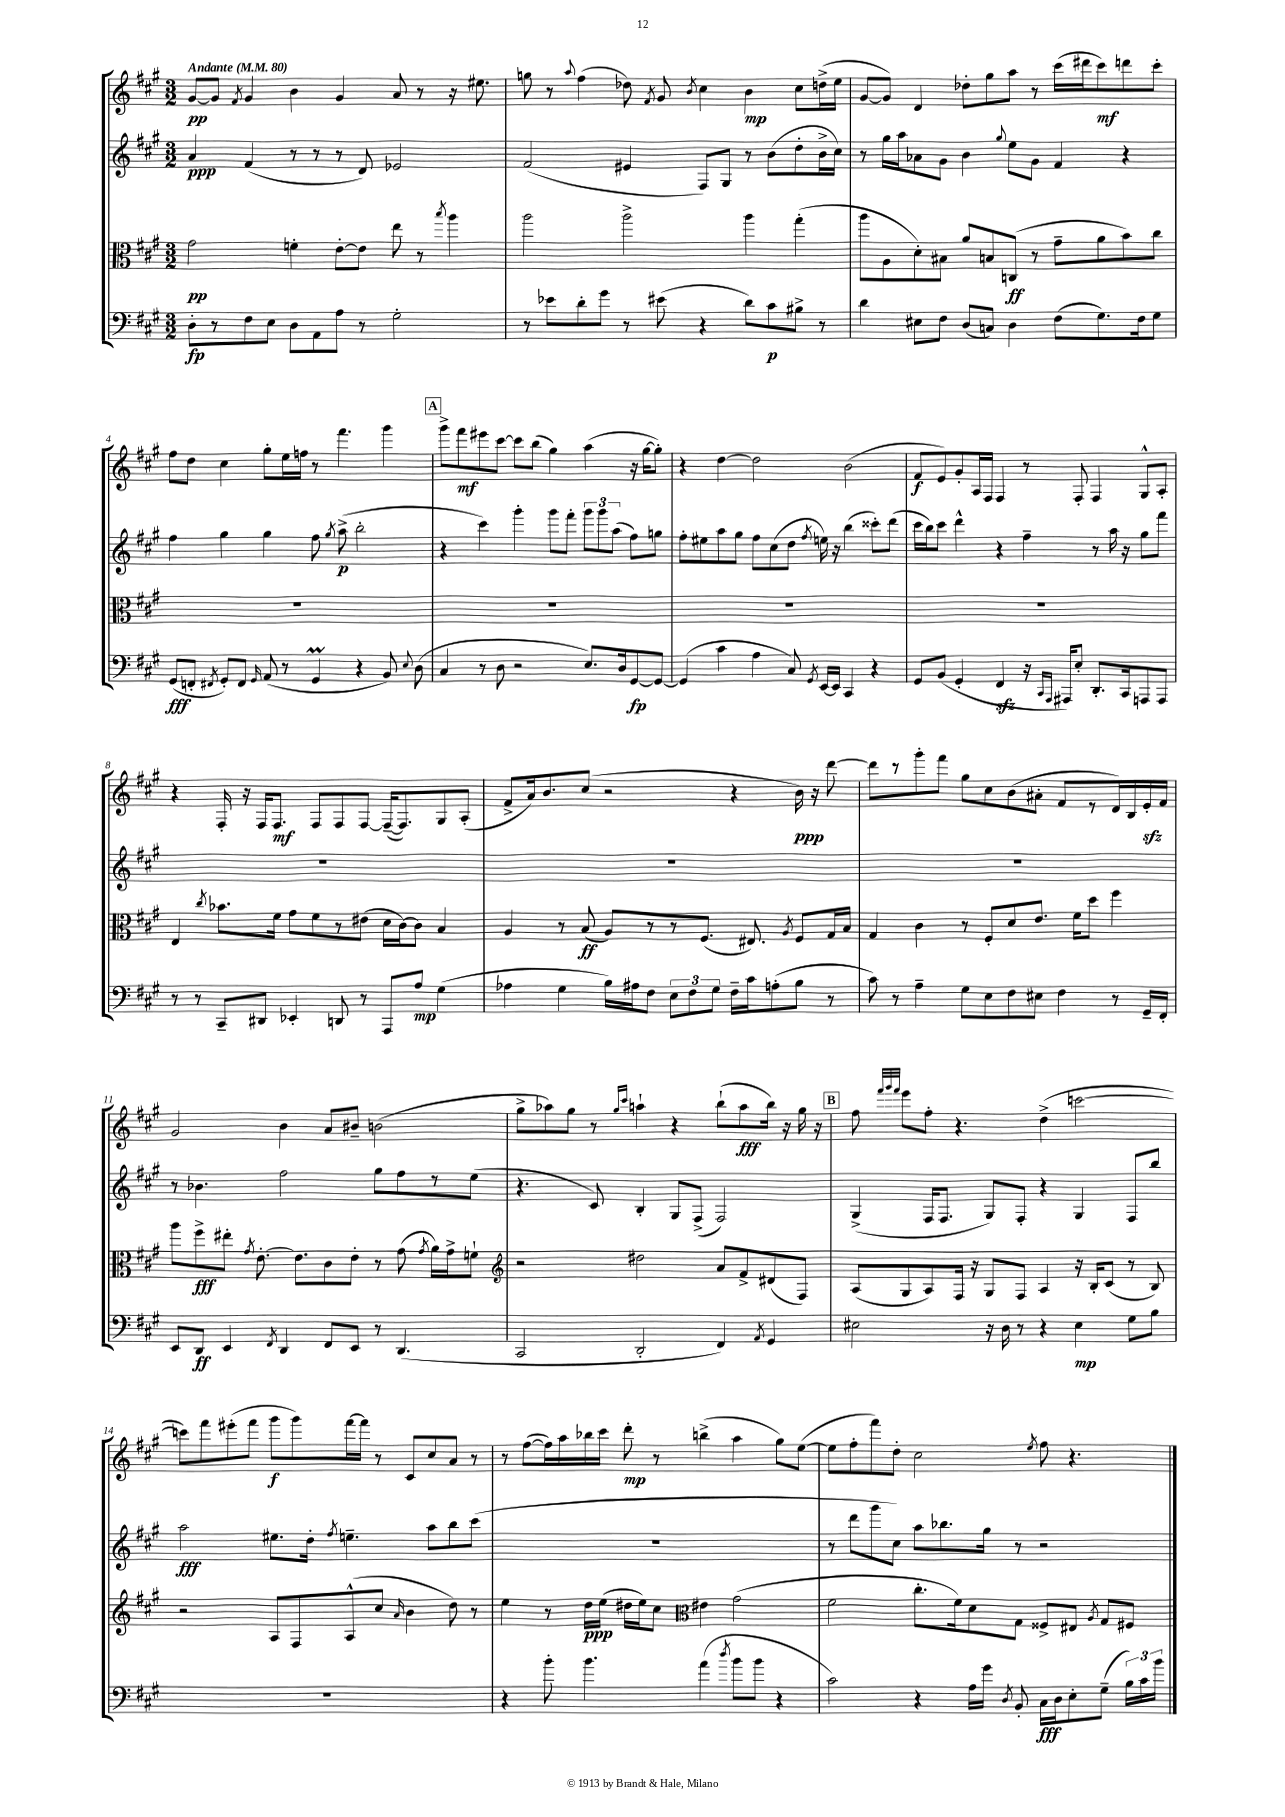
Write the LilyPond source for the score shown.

<<
\new StaffGroup <<
\new Staff = "s0" {
    \clef treble \key a \major \numericTimeSignature \time 3/2 \tempo "Andante" 4 = 80
    \autoBeamOff gis'8[~\pp gis'8] \acciaccatura { fis'8 } gis'4 b'4 gis'4 a'8 r8 r16 eis''8. |
    g''8 r8 \appoggiatura { a''8 } fis''4( des''8) \acciaccatura { fis'8 } gis'8 \acciaccatura { b'8 } cis''4 b'4\mp cis''8[ d''16->( e''16] |
    gis'8[~ gis'8]) d'4 des''8[-. gis''8 a''8] r8 cis'''16[( dis'''16 cis'''8\mf) d'''8 cis'''8]-. |
    fis''8[ d''8] cis''4 gis''8[-. e''16 f''16] r8 fis'''4. gis'''4 |
    \mark \markup { \box "A" } gis'''8[-> fis'''8\mf eis'''8 cis'''8]~ cis'''8[ b''8]( gis''4) a''4( r16 gis''16[~ gis''8]-.) |
    r4 d''4~ d''2 b'2( |
    fis'8[\f e'8) gis'8-. a16 fis16] fis4 r8 fis8-. fis4 gis8[-^ a8]-. |
    r4 fis16-. r16 fis16[ fis8.]\mf fis8[ fis8 fis8]~ fis16[~--( fis8.) gis8 a8]-.( |
    fis'8[-> a'16) b'8. cis''8]( r2 r4 b'16\ppp) r16 d'''8~ |
    d'''8[ r8 gis'''8-. fis'''8] gis''8[ cis''8 b'8( ais'8]-. fis'8[ r8 d'16) b16 e'16-.\sfz fis'16] |
    gis'2 b'4 a'8[ bis'8]-- b'2( |
    gis''8[-> aes''8) gis''8] r8 \grace { gis''16[ cis'''16] } a''4-! r4 b''8[-!( a''8\fff b''16]) r16 gis''16 r16 |
    \mark \markup { \box "B" } fis''8 \grace { fis'''32[ gis'''32 fis'''32] } e'''8[ fis''8]-. r4. d''4->( c'''2~ |
    c'''8[) fis'''8 eis'''8-.( fis'''8] gis'''8[\f gis'''8) fis'''16~ fis'''16] r8 cis'8[ cis''8 a'8] r8 |
    r8 fis''8[~( fis''16) a''16 bes''16 cis'''16] d'''8-.\mp r8 b''4->( a''4 gis''8[) e''8]~( |
    e''8[ fis''8-. fis'''8) d''8]-. cis''2 \acciaccatura { e''8 } fis''8 r4. \bar "|." |
}
\new Staff = "s1" {
    \clef treble \key a \major \numericTimeSignature \time 3/2
    \autoBeamOff a'4\ppp fis'4( r8 r8 r8 d'8) ees'2 |
    fis'2( eis'4 fis8[) gis8] r8 b'8[( d''8-. b'16-> cis''16]) |
    r8 gis''16[ a''16 aes'8 gis'8] b'4 \appoggiatura { gis''8 } e''8[ gis'8] fis'4 r4 |
    fis''4 gis''4 gis''4 fis''8 \acciaccatura { gis''8 } a''8->\p( b''2-. |
    \mark \markup { \box "A" } r4 cis'''4) gis'''4-. gis'''8[ fis'''8]-. \tuplet 3/2 { gis'''8[ gis'''8 a''8]( } fis''8[) g''8] |
    fis''8[-. eis''8 a''8 gis''8] fis''8[ cis''8( d''8] \acciaccatura { fis''8 } e''16) r16 b''4( cisis'''8[-.) d'''8]( |
    cis'''16[ b''16) cis'''8] d'''4-^ r4 fis''4-- r8 a''16 r16 gis''8[ fis'''8] |
    R1. |
    R1. |
    R1. |
    r8 bes'4. fis''2 gis''8[ fis''8 r8 e''8]( |
    r4. cis'8) b4-. gis8[ fis8]->( fis2) |
    \mark \markup { \box "B" } gis4->( fis16[ fis8.] gis8[) fis8]-. r4 gis4 fis8[ b''8] |
    a''2\fff eis''8.[ d''16]-. \acciaccatura { fis''8 } e''4.-- a''8[ b''8 cis'''8]( |
    R1. |
    r8 d'''8[ gis'''8 cis''8]) a''8[ bes''8. gis''16] r8 r2 \bar "|." |
}
\new Staff = "s2" {
    \clef alto \key a \major \numericTimeSignature \time 3/2
    \autoBeamOff gis'2\pp f'4-. e'8[~-. e'8] e''8 r8 \acciaccatura { b''8 } a''4 |
    a''2 a''2-> a''4 gis''4-.( |
    a''8[ a8 d'8-.) bis8] a'8[ b8 c8]\ff( r8 gis'8[-- a'8 b'8) cis''8] |
    R1. |
    \mark \markup { \box "A" } R1. |
    R1. |
    R1. |
    e4 \acciaccatura { cis''8 } bes'8.[ fis'16] gis'8[ fis'8 r8 eis'8]( d'16[ cis'16~) cis'8] b4 |
    a4 r8 b8\ff( a8[) r8 r8 fis8.]( eis8.) \acciaccatura { a8 } fis8[ gis16 b16] |
    gis4 cis'4 r8 fis8[-. d'8 e'8.] fis'16[ d''8] fis''4 |
    a''8[ fis''8->\fff eis''8]-. \acciaccatura { gis'8 } e'8.~-. e'8.[ cis'8 e'8]-. r8 gis'8( \acciaccatura { gis'8 } a'16[) gis'16-> f'8]-! |
    \clef treble r2 dis''2 a'8[ fis'8-> dis'8( fis8]) |
    \mark \markup { \box "B" } a8[( gis8 a8) fis16] r16 gis8[ fis8] a4 r16 b16[-. cis'8]( r8 b8) |
    r2 a8[ fis8 a8-^( cis''8] \grace { a'16 } b'4 d''8) r8 |
    e''4 r8 d''16[\ppp e''16]( dis''16[ e''16) cis''8] \clef alto eis'4 gis'2( |
    fis'2 cis''8.[-. fis'16) d'8 gis8] fisis8[-> eis8] \acciaccatura { a8 } gis8[ fis8] \bar "|." |
}
\new Staff = "s3" {
    \clef bass \key a \major \numericTimeSignature \time 3/2
    \autoBeamOff d8[-.\fp r8 fis8 e8] d8[ a,8 a8] r8 gis2-. |
    r8 ees'8[ d'8-. gis'8] r8 eis'8( r4 d'8[) cis'8\p bis8]-> r8 |
    d'4 eis8[ fis8] d8[( c8]) d4 fis8[( gis8.) fis16 gis8] |
    gis,8[\fff( f,8]-. \acciaccatura { fis,8 } gis,8[-.) fis,8] \grace { gis,16 } a,8( r8 gis,4\prall r4 b,8) \appoggiatura { e8 } d8( |
    \mark \markup { \box "A" } cis4 r8 d8 r2 e8.[) d16 gis,8~\fp gis,8]~ |
    gis,4( cis'4 a4 cis8) \acciaccatura { gis,8 } e,16[~ e,16] cis,4 r4 |
    gis,8[ b,8]( gis,4-. fis,4\sfz r16 \grace { cis,16[ a,,16] } ais,,16[) e8]-. d,8.[-. cis,16 a,,8 a,,8] |
    r8 r8 cis,8[-- dis,8] ees,4-. d,8 r8 a,,8[ a8]\mp gis4( |
    aes4 gis4 b16[) ais16 fis8] \tuplet 3/2 { e8[ fis8 gis8] } fis16[-- cis'16 a8-.( b8] r8 |
    cis'8) r8 a4-- gis8[ e8 fis8 eis8] fis4 r8 gis,16[-- fis,16]-. |
    e,8[ d,8]\ff e,4 \acciaccatura { fis,8 } d,4 fis,8[ e,8] r8 d,4.( |
    cis,2 d,2-. fis,4) \acciaccatura { a,8 } gis,4 |
    \mark \markup { \box "B" } eis2 r16 d16 r8 r4 eis4\mp gis8[ b8] |
    R1. |
    r4 b'8-. b'4. a'4( \acciaccatura { d''8 } b'8[ b'8] r4 |
    cis'2) r4 a16[ gis'16] \acciaccatura { d8 } b,8-. cis16[\fff d16 e8-. gis8]--( \tuplet 3/2 { b16[) cis'16 b'16] } \bar "|." |
}
>>
>>
